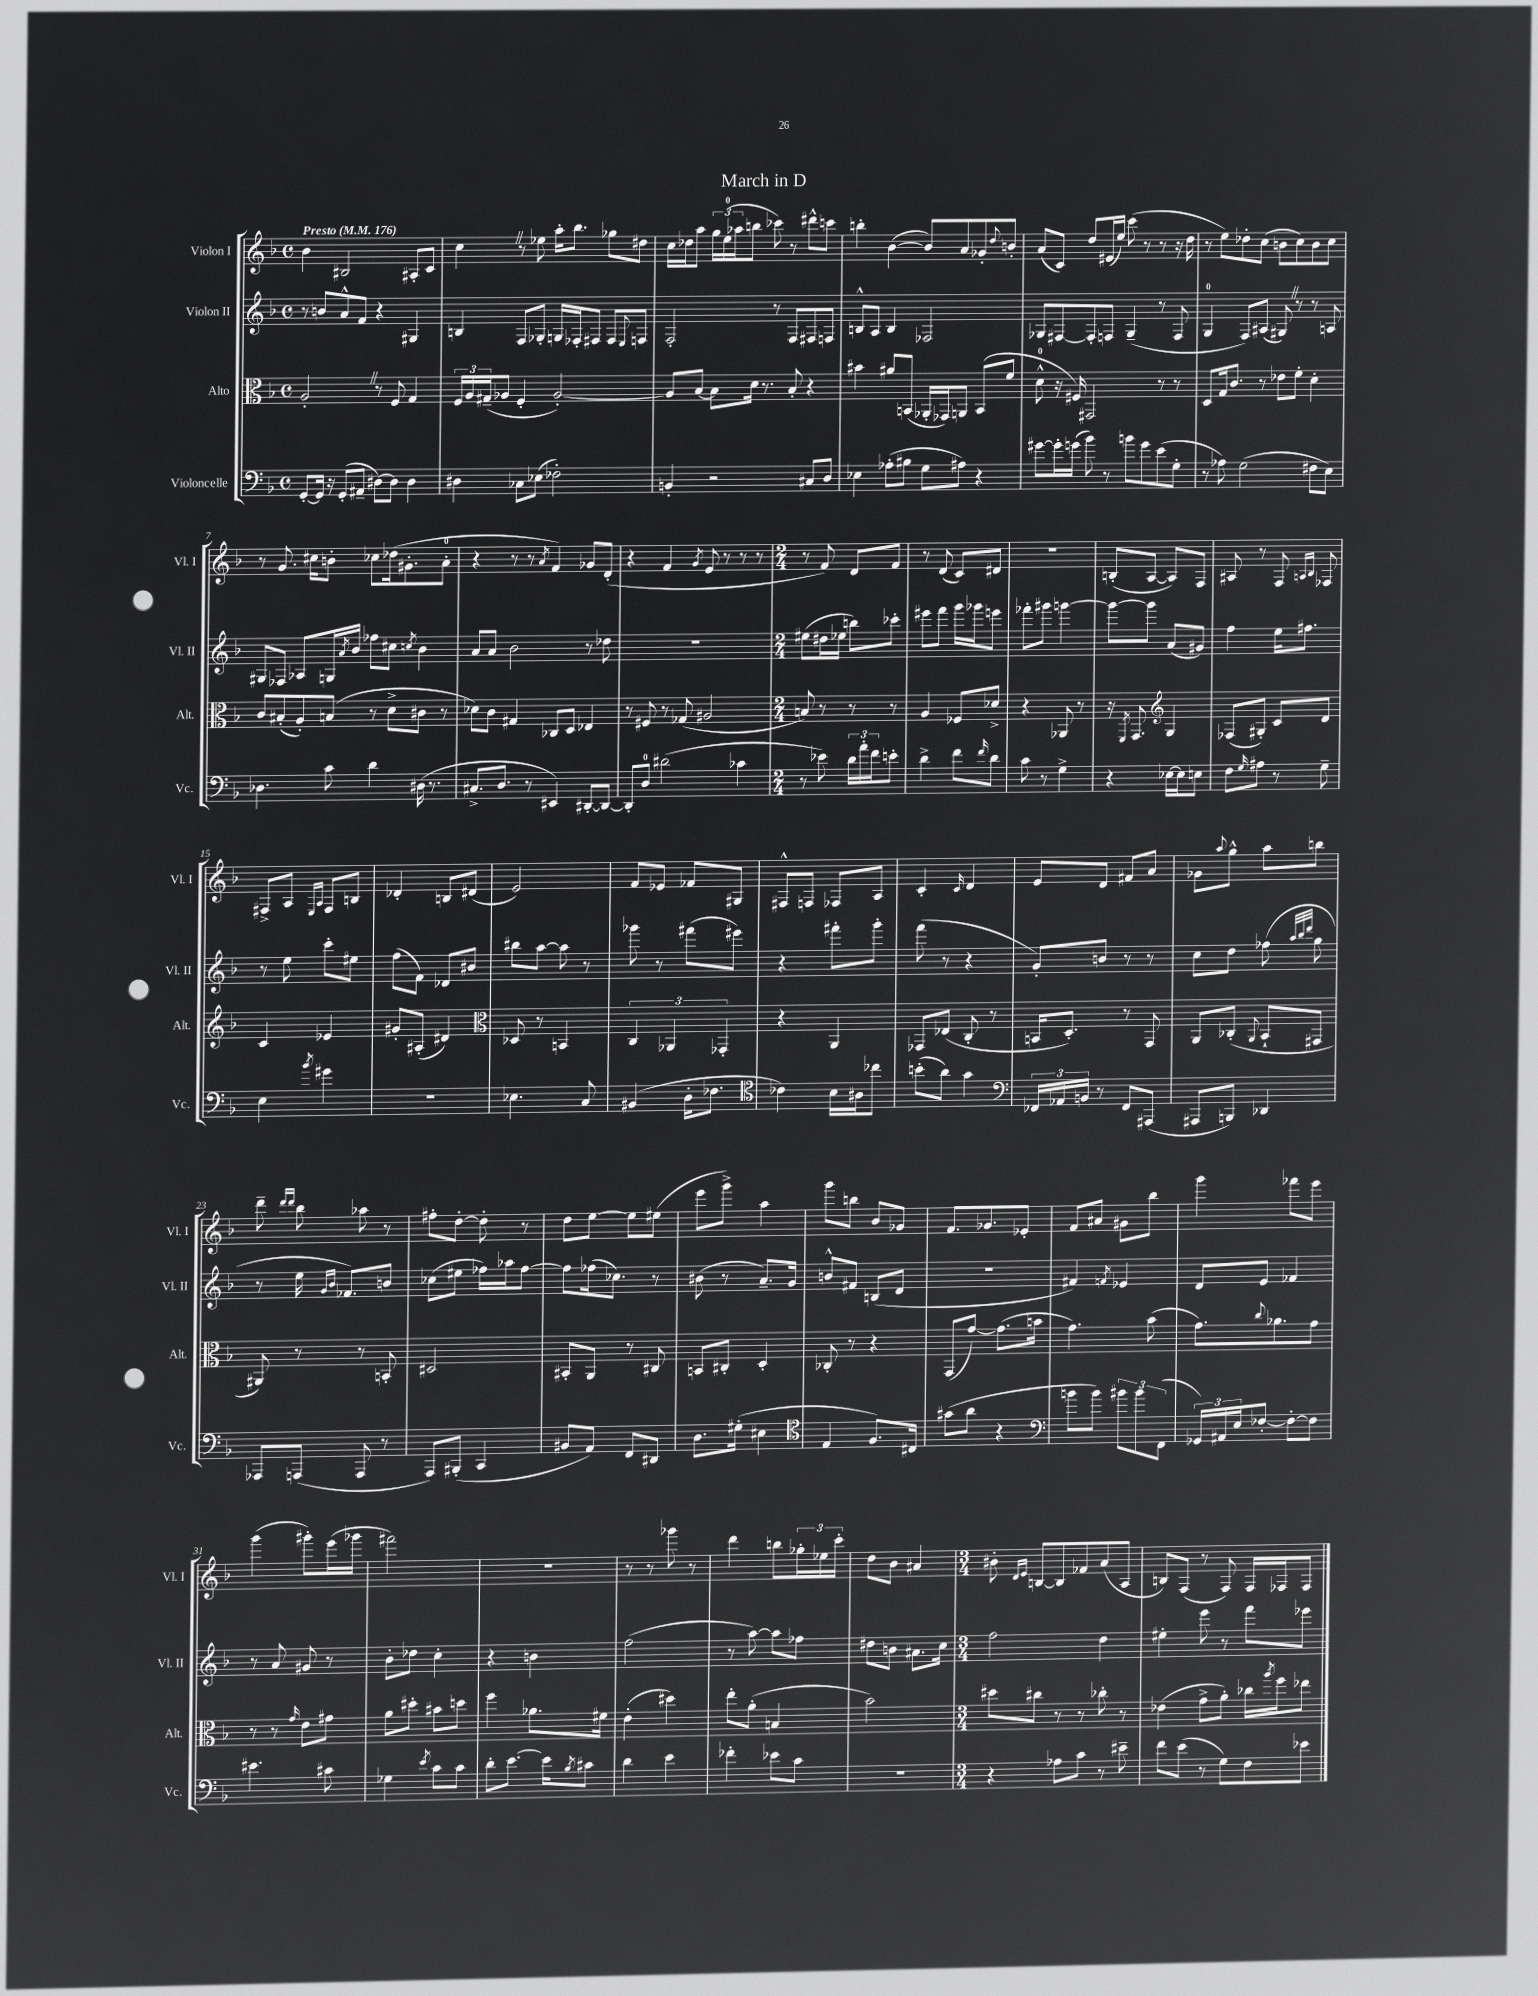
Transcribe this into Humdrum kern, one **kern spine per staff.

**kern	**kern	**kern	**kern
*part4	*part3	*part2	*part1
*staff4	*staff3	*staff2	*staff1
*I"Violoncelle	*I"Alto	*I"Violon II	*I"Violon I
*I'Vc.	*I'Alt.	*I'Vl. II	*I'Vl. I
*clefF4	*clefC3	*clefG2	*clefG2
*k[b-]	*k[b-]	*k[b-]	*k[b-]
*M4/4	*M4/4	*M4/4	*M4/4
*met(c)	*met(c)	*met(c)	*met(c)
*MM176	*MM176	*MM176	*MM176
=1	=1	=1	=1
!	!	!	!LO:TX:a:B:t=Presto
[8GG'/L	2A'Z/	8r	4b-\
16GG/Jk]	.	8bn/L	.
16r	.	.	.
(8GG'/L	.	8a^^/	2B#X/
8AA#X~/J	.	8f/J	.
[8D#X\L)	8r	4r	.
8D#\J]	8F/	.	.
4D#\	4G/	4G#X/	8A#X'/L
.	.	.	8c/J
=2	=2	=2	=2
4D#X\	24F/LL	4Bn/	4ccZ\
.	24A/	.	.
.	(24G#X~/J	.	.
.	8A-X/J	.	.
8C-X\L	4F'/	8F/L	8r
(8E-X\J	.	8G-X'/J	8ee-X\
2F-X'\)	[2A-'/)	16Gn/LL	16aa'\KL
.	.	16F-X'/J	8.bb-\J
.	.	8F#X/J	.
.	.	8F#/L	8gg-X\L
.	.	8qqE/	.
.	.	8Fn/J	8dd#X\J
=3	=3	=3	=3
4BBn'/	8A-/L]	2F'/	16cc\LL
.	.	.	16dd-X\J
.	[8B-/J	.	8aa\J
2r	8B-\L]	.	24gg\LL
.	.	.	(24ee\
.	.	.	24aa-X\J
.	16d\Jk	.	8bbn\J
.	8.r	.	.
.	.	8r	8ccc-X\)
.	8B-'/	8F/L	8r
8C#X/L	4r	8F#X/	8ddd#X^^\L
8D/J	.	8Fn/J	8cccn\J
=4	=4	=4	=4
4E-X\	4b#X\	8Bn^^/L	4bbn'\
.	.	8A/J	.
(8A-X'\L	8a#X/L	4B/	([4b-\
8B#X\J	(8BBn/J	.	.
8G\L	16AA-X'/LL	2F-X/	8b-/L])
.	16GG-X/J)	.	.
8A#X\J)	8AAn/J	.	8a/
4r	(8BB/L	.	8g-X'/
.	.	.	8qqdd/
.	8f/J	.	8bn'/J
=5	=5	=5	=5
[8g#X\L	8d^^\	8G-X/L	(8a/L
16g#'\L]	16r	[8F#X/	8c/J)
(16gn\JJ	16F#X/)	.	.
8b-\)	2GG#X/	8F#'/]	8dd/L
8r	.	8Fn/J	(16e#X/L
.	.	.	16ee/JJ)
8bn\L	.	(4G-~/	(8ccc\
8g\	.	.	8r
(8e\	8r	8r	8r
8G'\J	8r	8F/	16r
.	.	.	16dd\
=6	=6	=6	=6
8r	8D/L	4G/	8r
8A-X\)	16G/k	.	8ee\L)
.	8.c/J	.	.
(2G\	.	8F/L)	8dd-X'\
.	8r	(8A#X/J	(8cc\J
.	8e-X\L	8G#XZ/)	8bn\L
.	8f'\J	8r	8cc\)
8F#X\L	4d'\	8r	8b\
8E\J)	.	8An/	8cc\J
!!LO:LB:g=z
=7	=7	=7	=7
4.D-X\	8c/L	8G#X/L	8r
.	(8B#X'/	8F-X/J	8.g/
.	8A'/)	8A-X/L	.
.	.	.	16cc#X\KL
8c\	(8Bn/J	16Gn/L	8bn'\J
.	.	8qa/	.
.	.	16b-/JJ	.
4d\	8r	8ff-X\L	8cc-X\L
.	8d^\L	8cc#X\J	(16dd-X\k
.	.	.	8.g#X'\
.	.	8qccn/	.
(16D#X\	8c#X\J	4b-\	.
8.r	.	.	.
.	8r	.	8a'\J
=8	=8	=8	=8
8.C#X^/L	8d-X\L)	8a/L	4r
.	8c\J	8a/J	.
8.D/J	.	.	.
.	4G#X/	2b-\	8r
8r	.	.	8r
.	.	.	8qa/
4EE#X/)	8C-X/L	.	4f/)
.	8D/J	.	.
[8DD#X'/L	4E-X/	8r	8g-X/L
8DD#/J_	.	8dd-X\	(8d'/J
=9	=9	=9	=9
8DD#'/L]	8r	1r	4r
8D/J	8F#X/	.	.
(2d#X\	8r	.	4f/
.	(8G-X/	.	.
.	.	.	8qg/
.	2A#X/	.	8e/
.	.	.	8r
4c-X\	.	.	8r
.	.	.	8r
=10	=10	=10	=10
*M2/4	*M2/4	*M2/4	*M2/4
8r	8Bn/)	(8ee#X\L	8r
8e-X\)	8r	16dd#X\L	8f/)
.	.	16ee-X\JJ	.
24d\LL	8r	8bbn\L)	8d/L
24a'\	.	.	.
24f\J	.	.	.
8en'\J	8r	8ccc-X'\J	8f/J
=11	=11	=11	=11
4d^\	4A/	8eee#X\L	8r
.	.	8fff\J	(8d/
8f\L	8F-X/L	16ggg\LL	8c/L)
.	.	16ggg-X\J	.
16qqf/	.	.	.
8d\J	8d-X^/J	8eeen\J	8d#X/J
=12	=12	=12	=12
8c\	4r	8fff-X'\L	2r
8r	.	8ggg#X\J	.
4G^\	8AA-X/	[4gggn\	.
.	8r	.	.
=13	=13	=13	=13
4r	16r	8ggg\L_	(8Bn'/L
.	8qFF/	.	.
.	8.GG/	.	.
.	.	8ggg\J]	[8A/J
*	*clefG2	*	*
[16E-X\LL	4G/	(8a/L	8A/L])
16E-\J]	.	.	.
8En\J	.	8g#X/J)	8F/J
=14	=14	=14	=14
8F\L	(8F-X/L	4ff\	8A#X/
16qqG/	.	.	.
8A#X\J	8G#X'/J)	.	8r
8r	8c/L	16ee\KL	8F/
.	.	8.ff#X\J	.
.	.	.	16qqAn/LL
.	.	.	16qqB-/JJ
8G~\	8d/J	.	8F-X/
!!LO:LB:g=z
=15	=15	=15	=15
4E\	4c/	8r	8F#X^/L
.	.	8ee\	8A/J
.	.	.	16qqE/LL
8qb-/	.	.	16qqA/JJ
4g#X\	4e-X/	8ccc'\L	8F#/L
.	.	8ee#X\J	8Bn/J
=16	=16	=16	=16
2r	8g#X'/L	(8ff\L	4d-X'/
.	(8A#X'/J	8f\J)	.
.	4d#X/)	8d-X/L	8Bn/L
.	.	8b#X/J	(8d#X/J
=17	=17	=17	=17
*	*clefC3	*	*
4.E-X\	8D-X/	8bb#X\L	2e/)
.	8r	[8aa\J	.
.	4BBn/	8aa\]	.
8C/	.	8r	.
=18	=18	=18	=18
(4BB#X/	6C/	8ggg-X\	8f/L
.	.	8r	8e-X/J
.	6AA-X/	.	.
16D'\KL	.	(8fff#X\L	8f-X/L
8.F-X\J	.	.	.
.	6GG-X'/	.	.
.	.	8eee#X\J)	8G#X/J
=19	=19	=19	=19
*clefC4	*	*	*
4c-X\)	4r	4r	8F#X^^/L
.	.	.	8Fn/J
16B-\LL	4AA/	8fff#X'\L	8F-X/L
16A#X\J	.	.	.
8cc-X\J	.	8ggg'\J	8A/J
=20	=20	=20	=20
(8bn'\L	8GG-X/L	(8fff\	4c'/
8a\J)	(8E-X/J	8r	.
.	.	.	16qqc/
4g\	8C'/	4r	4d/
.	8r	.	.
=21	=21	=21	=21
*clefF4	*	*	*
24FF-X/LL	16BBn/KL	8g'/L)	8e/L
24AA-X/	.	.	.
.	8.D'/J)	.	.
24BBn/JJ	.	.	.
8r	.	8bn/J	8d/J
8FF-/L	8r	8r	8f#X/L
(8AAA#X/J	8GG/	8r	8a/J
=22	=22	=22	=22
8AAA#X/L	8AA/L	8cc\L	8g-X\L
.	.	.	8qqaa/
8BBBn/J)	(8C-X'/J	8dd\J	8gg^^\J
.	8qqAA/	.	.
4DD-X/	8BB-`/L	(8ff-X\	8aa\L
.	.	32qqaa/LLL	.
.	.	32qqbb-/	.
.	.	32qqddd/JJJ	.
.	8GG#X/J	8gg\	8bbn\J
!!LO:LB:g=z
=23	=23	=23	=23
8AAA-X/L	8AA#X/)	8r	8ddd~\
.	.	.	16qqddd/LL
.	.	.	16qqddd/JJ
(8AAAn/J	8r	16ee\	8bb-\
.	.	16qqg/LL	.
.	.	16qqb-/JJ	.
.	.	8.f-X/L)	.
8AAA/	8r	.	8aa-X\
8r	8BBn'/	8bn/J	8r
=24	=24	=24	=24
8AAA/L)	2D#X/	(8cc-X\L	8ff#X'\L
(8BBB#X'/J	.	8ee#X\J	[8dd'\J
4CC/	.	16ff-X\LL)	8dd'\]
.	.	16aa-X\J	.
.	.	[8ff-\J	8r
=25	=25	=25	=25
8BB#X/L	8BB#X'/L	8ff-\L]	8dd\L
8AA/J)	8AA/J	(16ff-X\k	[8ee\J
.	.	8.cc-X\J)	.
8FF/L	8r	.	8ee\L]
8DD#X/J	8C#X/	8r	(8ee#X\J
=26	=26	=26	=26
8.D\L	8BBn/L	(8b#X\	8eee\L
.	8C#X'/J	8r	8ggg^\J)
(16G#X'\Jk	.	.	.
4E#X\	4D'/	8.a~/L)	4aa\
.	.	16g/Jk	.
=27	=27	=27	=27
*clefC4	*	*	*
4E/	8C-X'/	8bn^^/L	8ggg\L
.	8r	8f#X/J	8bbn\J
8.F/L)	4r	(8Bn/L	8b-/L
.	.	8d/J	8g-X/J
16C#X/Jk	.	.	.
=28	=28	=28	=28
(8g#X\L	(8GG/L	2r	8.f/L
8a\J	[8g/J)	.	.
.	.	.	8.g-X/
4r	(8.g\L]	.	.
.	.	.	8e-X'/J
.	16bn\Jk	.	.
=29	=29	=29	=29
*clefF4	*	*	*
8bn\L	4.g\)	4f#X/)	8f/L
8b\J)	.	.	8a#X/J
.	.	8qfn/	.
12b#X\L	.	4e-X/	8g#X\L
12b#\	.	.	.
.	(8b-\	.	8bb-\J
(12FF\J	.	.	.
=30	=30	=30	=30
24GG-X/LL)	8.g\L)	8d/L	4ggg\
24AA#X/	.	.	.
24E/J	.	.	.
[8F-X'/J	.	8e/J	.
.	8qqcc/	.	.
.	8.a-X\	.	.
8F-'\L_	.	4f-X/	8fff-X\L
8F-\J]	8g\J	.	8eee\J
!!LO:LB:g=z
=31	=31	=31	=31
4.e#X\	8r	8r	(4ggg\
.	8r	8a/	.
.	16qqg/	.	.
.	8e\L	8g#X/	8ggg#X'\L)
8c#X\	8g#X\J	8r	(16eee\L
.	.	.	16ggg-X\JJ
=32	=32	=32	=32
4G-X\	8a\L	8b-'\L	2fff#X\)
.	8dd#X'\J	8dd-X\J	.
8qe/	.	.	.
8c\L	8b#X\L	4cc'\	.
8c\J	8ddn\J	.	.
=33	=33	=33	=33
8d'\L	4ff\	4r	2r
[8.e\J	.	.	.
.	8.a-X\L	4bn\	.
16e\KL]	.	.	.
8qB-/	.	.	.
8c#X\J	.	.	.
.	16f#X\Jk	.	.
=34	=34	=34	=34
4d\	(4e'\	(2ff\	8r
.	.	.	8r
4e\	4dd#X\)	.	8ggg-X\
.	.	.	8r
=35	=35	=35	=35
4f-X'\	8ee'\L	8r	4ddd\
.	(8a'\J	[8aa\)	.
8e-X\L	4Bn/	8aa\L]	8bbn\L
8c\J	.	8ff-X\J	24gg-X'\L
.	.	.	24ee-X\
.	.	.	24ccc'\JJ
=36	=36	=36	=36
2r	2b-\)	8dd#X\L	8dd\L
.	.	8bn\J	8b-\J
.	.	8.a#X\L	4a#X/
.	.	16cc\Jk	.
=37	=37	=37	=37
*M3/4	*M3/4	*M3/4	*M3/4
4r	8dd#X\L	2ff\	8b#X'\
.	.	.	16qqd/LL
.	.	.	16qqe/JJ
.	8cc#X\J	.	[8Bn/L
8A-X\L	8r	.	8B/]
8c\J	8r	.	8f-X/
8r	8cc-X'\	4dd\	(8a/
8e#X~\	8r	.	8A/J
=38	=38	=38	=38
8f\L	(4e-X\	4ee#X'\	8Bn/L)
(8e\J	.	.	(8F/J
8r	8g^\L	8eee\	8r
8G\L)	8a'\J)	8r	8F/)
8F\	16cc-X\LL	8fff\L	16F/LL
.	8qaa/	.	.
.	16ff\J	.	16F-X/J
8e-X\J	8ee-X\J	8eee-X\J	8F-/J
==	==	==	==
*-	*-	*-	*-
